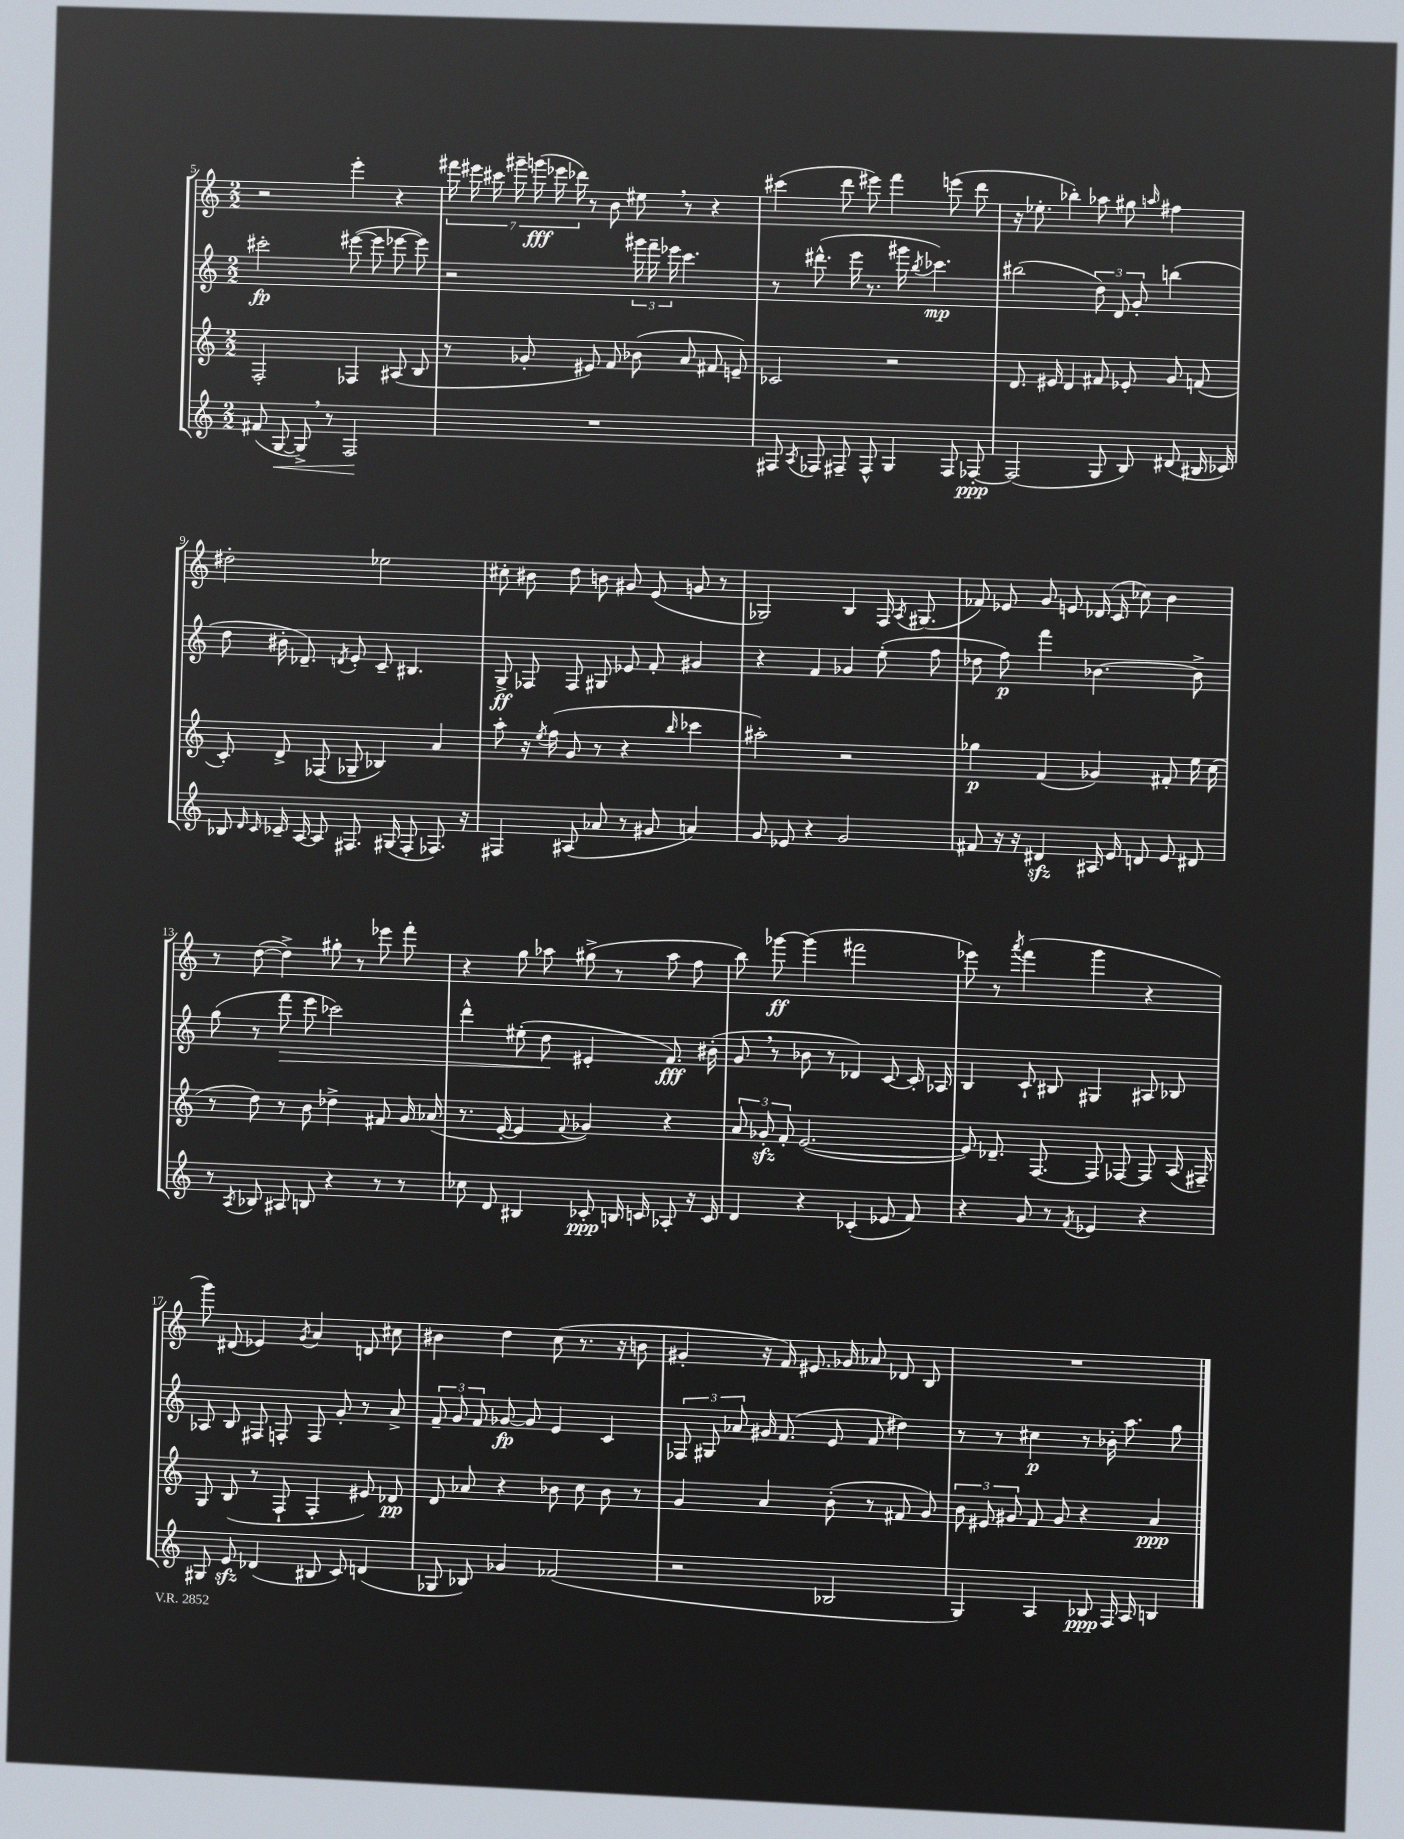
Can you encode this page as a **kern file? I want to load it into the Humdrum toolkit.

**kern	**kern	**kern	**kern
*staff4	*staff3	*staff2	*staff1
*clefG2	*clefG2	*clefG2	*clefG2
*k[]	*k[]	*k[]	*k[]
*M2/2	*M2/2	*M2/2	*M2/2
(8f#	2F'	2ccc#'	2r
[8G	.	.	.
8G^])	.	.	.
8r	.	.	.
2F	4F-	([8eee#	4eee'
.	.	8eee#]	.
.	(8A#	[8eee-	4r
.	8B	8eee-])	.
=	=	=	=
1r	8r	2r	28fff#
.	.	.	28eee#
.	.	.	28ccc#
.	.	.	28ggg#~
.	8g-'	.	.
.	.	.	(28ggg
.	.	.	28eee-
.	.	.	28ddd-)
.	8e#)	.	8r
.	8f	.	8b
.	(8b-	24ggg#	8ee#
.	.	24fff~	.
.	.	24eee-	.
.	8a	4.ccc	8r
.	8f#	.	4r
.	8e~)	.	.
=	=	=	=
8F#	2c-	8r	(4ccc#
8qA	.	.	.
8F-	.	(8.ddd#^^	.
8F#~	.	.	8ddd
.	.	16eee	.
8F#^^	.	8.r	8eee#)
4G	2r	.	4fff
.	.	16ggg#	.
.	.	8qbb	.
.	.	4.ccc-)	.
8F#	.	.	(8eee
[8F-'	.	.	8ddd
=	=	=	=
(2F-]	8.d	(2bb#	16r
.	.	.	8.ee-'
.	16e#	.	.
.	4d	.	4bb-')
8G	8f#	12dd)	8aa-
.	.	12d	.
8B)	8e-'	.	8gg#
.	.	12g'	.
.	.	.	16qqaa
(8d#	8g	(4bb	4ff#
16B#	(8f	.	.
16c-)	.	.	.
=	=	=	=
8B-	8c')	8dd	2dd#'
16qqd	.	.	.
16qqc	.	.	.
16c-~	8d^	16b#'	.
[16A	.	8.d-~)	.
8A]	(8F-	.	.
.	.	8qd	.
8.F#	8G-~	8e'	.
.	4B-)	8c~	2ee-
(16G#	.	.	.
8F#'	.	4.B#	.
8.F-)	4a	.	.
16r	.	.	.
=	=	=	=
4F#	8aa'	8G^	8cc#'
.	16r	8F-	8b#
.	8qee	.	.
.	(16ff	.	.
(8A#	8g	8F-	8dd
8a-	8r	8G#	8b
8r	4r	8e-	8g#
8g#	.	8f'	(8e
.	16qqbb	.	.
4a)	4ccc-	4g#	8g
.	.	.	8r
=	=	=	=
8g	2aa#')	4r	2G-)
8e-	.	.	.
4r	.	4f	.
2g	2r	4g-	4B
.	.	(8ee'	16F
.	.	.	8qA
.	.	.	(8.G#
.	.	8ff	.
=	=	=	=
8f#	4gg-	8dd-	8f-)
16r	.	8ff)	8e-
16r	.	.	.
4d#	(4f	4fff	8g
.	.	.	8e
16A#	4g-)	[4.b-	(16d-
16e	.	.	16c
8d	.	.	8cc-)
8e	8f#'	.	4b
8d#	16ee	8b-^]	.
.	(16cc	.	.
=	=	=	=
8r	8r	(8gg	8r
8qA	.	.	.
8B-	8dd)	8r	([8dd
8A#	8r	8fff	4dd^])
8B	8b	8eee	.
4r	4dd-^	2ccc-)	8gg#'
.	.	.	8r
8r	8f#	.	8eee-
8r	16g	.	8fff'
.	(16a-	.	.
=	=	=	=
8cc-	8.r	4ddd^^	4r
8d	.	.	.
.	[16e'	.	.
4B#	4e]	(8ee#'	8gg
.	.	8dd	8aa-
.	8qqf	.	.
8c-'	4g-)	4e#'	(8gg#^
16B	.	.	8r
16c	.	.	.
8A-'	4r	8.f)	8aa-
16r	.	.	8ff
16c	.	(16b#'	.
=	=	=	=
4d	12a	8g	8bb)
.	12g-'	.	.
.	.	8r	[8ggg-
.	12f'	.	.
4r	([2.e	8b-	(4ggg-]
.	.	8r	.
(4c-'	.	4d-)	2fff#
8e-	.	[8c	.
8f)	.	16c']	.
.	.	16A-	.
=	=	=	=
4r	8e])	4B	8eee-)
.	8.d-~	.	8r
.	.	.	8qaaa
8g	.	8c`	(4fff
.	[8.F	.	.
8r	.	8B#	.
8qf	.	.	.
4e-	8F]	4G#	4ggg
.	[8F-	.	.
4r	8F-]	8A#	4r
.	(16A	8B-	.
.	16F#~)	.	.
=	=	=	=
8G#	8G	8A-	8ggg)
8e	(8B	8B	(8d#
(4d-	8r	8F#	4e-)
.	8F`	8F'	.
.	.	.	8qg
8B#	4F'	8F	4a
8c)	.	8g'	.
(4d	8e#)	8r	8d
.	8d-	8a^	8cc#
=	=	=	=
8G-	8d	12f~	4b#
.	.	12g	.
8B-)	8a-	.	.
.	.	12f	.
4g-	4r	[8g-	4dd
.	.	8g-]	.
(2f-	8b-	4e	(8cc
.	8cc	.	8.r
.	8b-	4c	.
.	.	.	16r
.	8r	.	8b
=	=	=	=
2r	4g	12F-	4g#'
.	.	12G#	.
.	.	12a-	.
.	4a	16g#	16r
.	.	(8.f	16f)
.	.	.	8.e#
2B-	(8b'	8e	.
.	.	.	16g-
.	8r	8f	8a-
.	8f#	4dd#)	8d-
.	8g)	.	8B
=	=	=	=
4G)	12b	8r	1r
.	12e#	.	.
.	.	8r	.
.	12g#	.	.
4A	8f	4cc#	.
.	8g#	.	.
8B-	4r	8r	.
16F	.	16b-'	.
16A	.	8.aa	.
4B	4a	.	.
.	.	8gg	.
==	==	==	==
*-	*-	*-	*-
